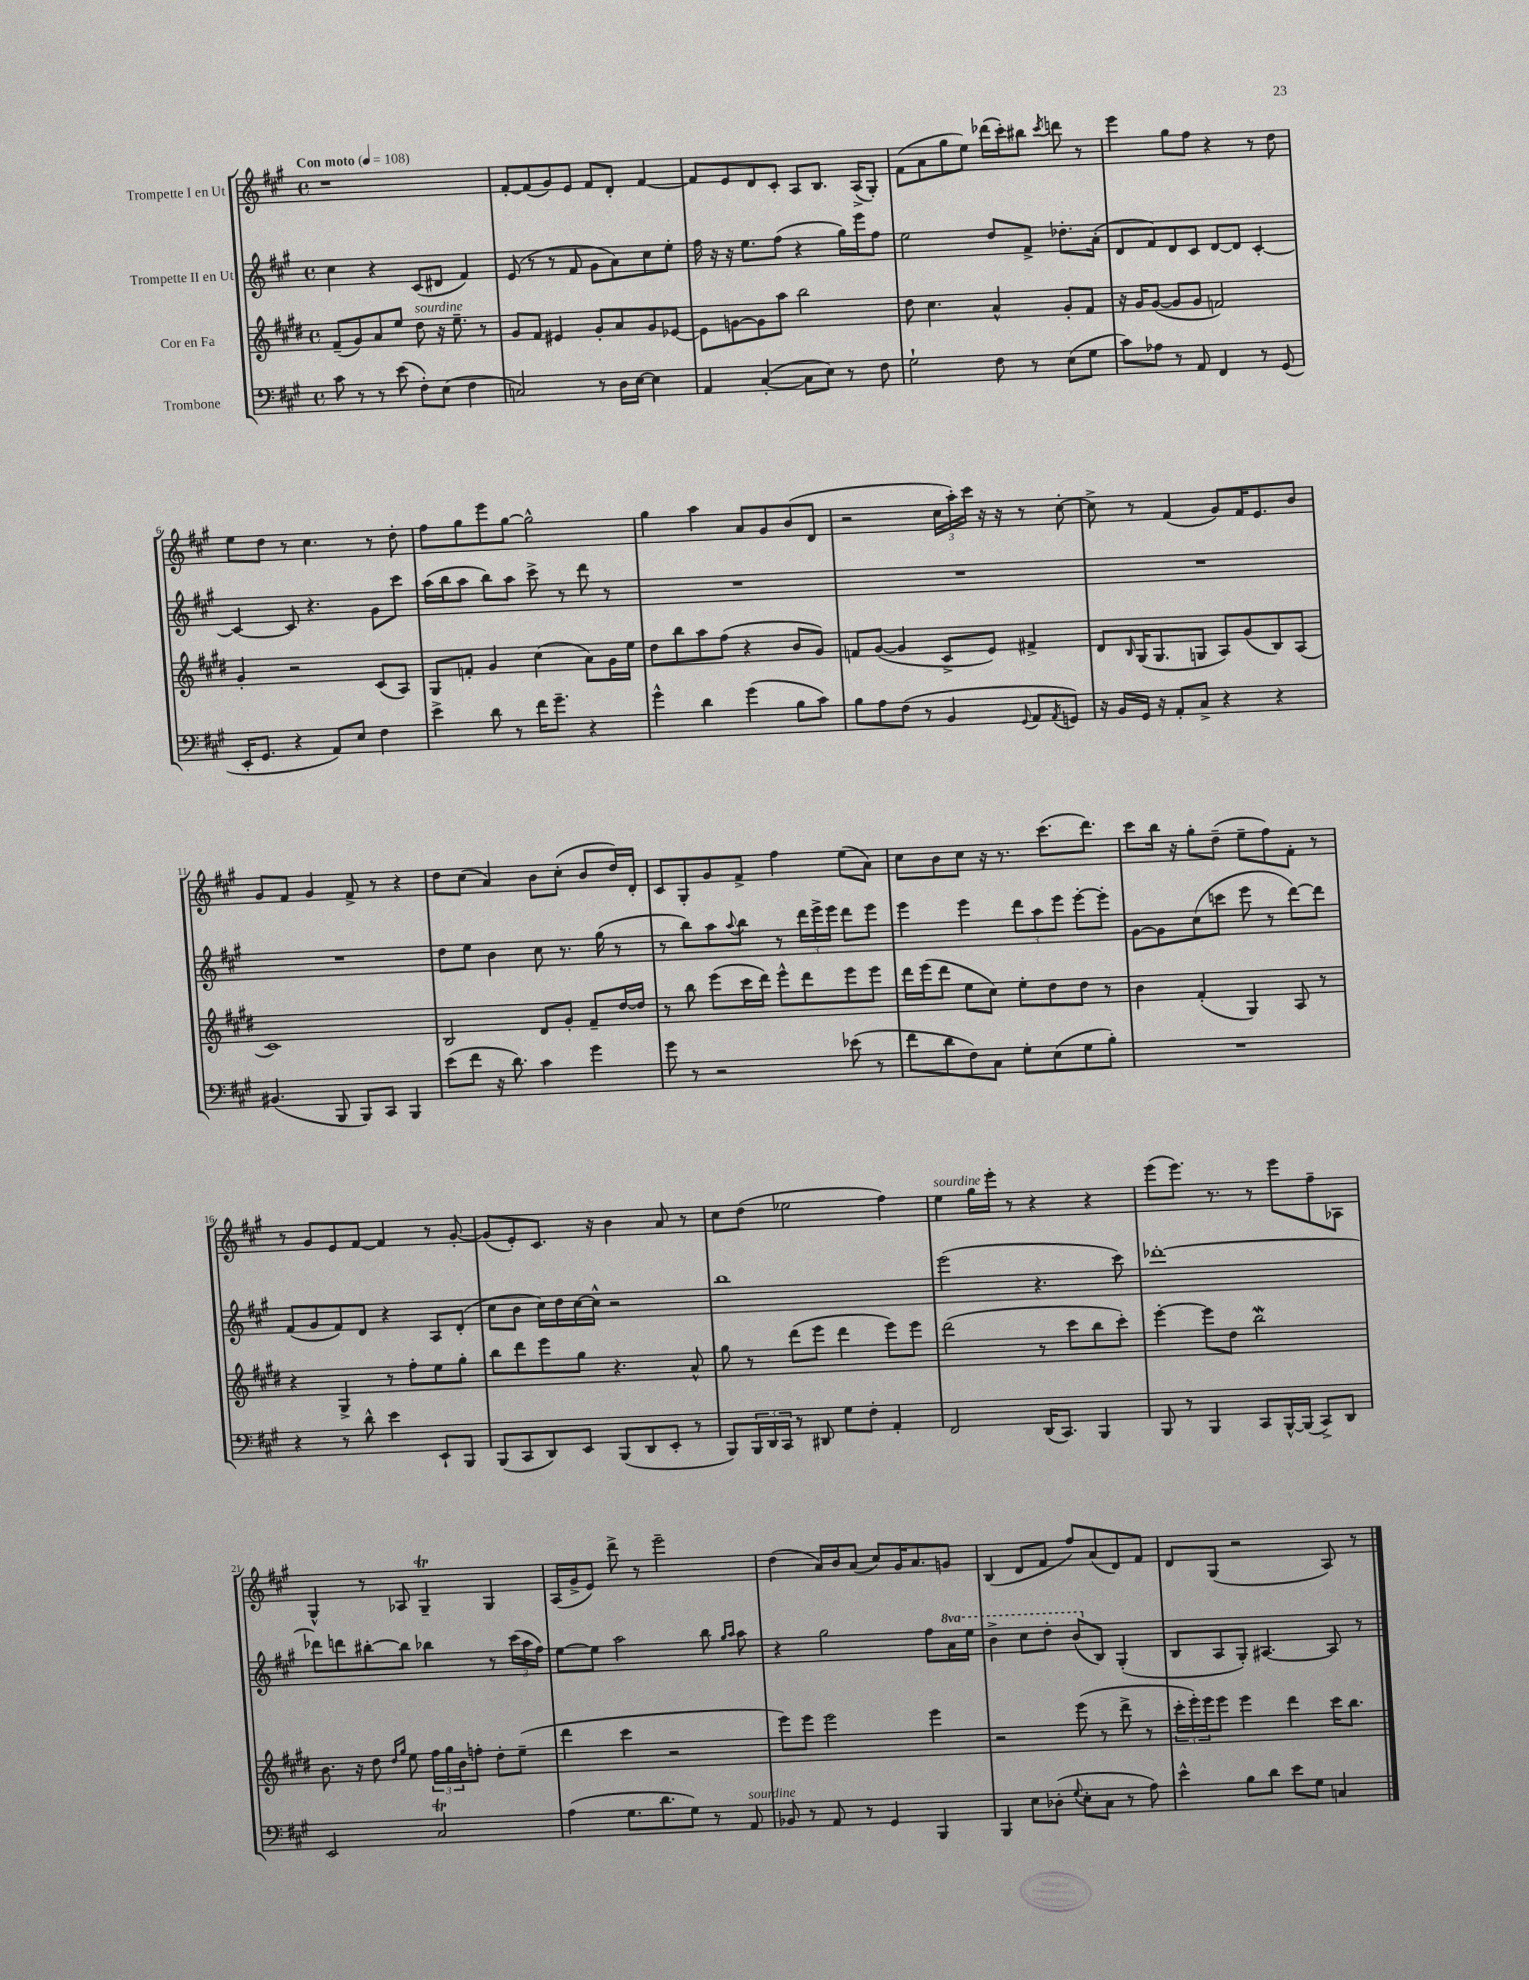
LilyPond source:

<<
\new StaffGroup <<
\new Staff = "s0" \with { instrumentName = "Trompette I en Ut" } {
    \clef treble \key a \major \defaultTimeSignature \time 4/4 \tempo "Con moto" 4 = 108
    r1 |
    fis'8~-. fis'8( gis'8) e'8 fis'8 d'8-. fis'4~ |
    fis'8 e'8 d'8 cis'8-. a8 b8. a16->( gis8-.) |
    fis'8( a'8 gis''8 e''8) des'''16( cis'''16-.) bis''8 \acciaccatura { cis'''8 } d'''8 r8 |
    e'''4 gis''8 fis''8 r4 r8 d''8 |
    e''8 d''8 r8 cis''4. r8 d''8-. |
    fis''8 gis''8 e'''8 gis''8~ gis''2-^ |
    gis''4 a''4 a'8 gis'8 b'8( d'8 |
    r2 \tuplet 3/2 { cis''16 a''16-.) cis'''16 } r16 r16 r8 cis''8~-. |
    cis''8-> r8 fis'4( gis'8) fis'16 e'8. b'8 |
    gis'8 fis'8 gis'4 fis'8-> r8 r4 |
    d''8 cis''8( a'4) b'8 cis''8-.( b'8 d''16) d'16-. |
    cis'8 gis8-. gis'8 fis'8-> fis''4 e''8( a'8) |
    cis''8 b'8 cis''8 r16 r8. cis'''8.( d'''8.) |
    cis'''8 b''16 r16 gis''8-. d''8--( e''8-- fis''8) fis'8-. r8 |
    r8 gis'8 e'8 fis'8~ fis'4 r8 gis'8~-. |
    gis'8( e'8-.) cis'8. r16 b'4 a'8 r8 |
    cis''8 d''8( ees''2 fis''4) |
    e''4^\markup { \italic "sourdine" } gis''16 e'''16-. r8 r4 r4 |
    e'''8( e'''8.) r8. r8 e'''8 fis''8-- aes8 |
    gis4-^ r8 aes8 gis4--\trill gis4 |
    a16( gis'16-> e'8) d'''8-> r8 e'''2-- |
    d''4( a'16) b'16 a'8( cis''8) gis'16 a'8. g'8 |
    b4( d'8 fis'8 fis''8) a'8( d'8) fis'8 |
    d'8 gis8( r2 a8) r8 \bar "|." |
}
\new Staff = "s1" \with { instrumentName = "Trompette II en Ut" } {
    \clef treble \key a \major \defaultTimeSignature \time 4/4 \set Staff.ottavationMarkups = #ottavation-simple-ordinals
    cis''4 r4 cis'8( dis'8 fis'4) |
    e'8( r8 r8 fis'8 gis'8 a'8) cis''8 e''8-. |
    fis''16 r16 r16 e''8. fis''8( r4 gis''16) e'''16 fis''8 |
    e''2 d''8 fis'8-> des''8.-. a'16-.( |
    d'8 fis'8) d'8 cis'8 d'8~ d'8 cis'4~-. |
    cis'4~ cis'8 r4. gis'8 cis'''8 |
    a''16( b''16 a''8 b''8) a''8 cis'''8-> r8 d'''8 r8 |
    R1 |
    R1 |
    R1 |
    R1 |
    d''8 e''8 b'4 cis''8 r8. gis''16( r8 |
    r8 b''8) a''8 \appoggiatura { a''8 } b''8 r8 \tuplet 3/2 { d'''16 e'''16-> e'''16 } d'''8 e'''8 |
    e'''4 e'''4 \tuplet 3/2 { d'''8 a''8 e'''8 } e'''8~-. e'''8-. |
    gis'8~ gis'8 cis''8( c'''8 e'''8 r8 d'''8~) d'''8 |
    fis'8( gis'8 fis'8) d'8 r4 a8 d'8-.( |
    cis''8 b'8 cis''16) d''16 cis''16~ cis''16-^ r2 |
    b''1 |
    e'''2( r4. cis'''8) |
    des'''1~-. |
    des'''8 d'''8 bis''8~-. bis''8 bes''4 r8 \tuplet 3/2 { cis'''16( a''16 fis''16) } |
    e''8~ e''8 a''2 b''8 \grace { gis''16 a''16 } a''8 |
    r4 gis''2 fis''8 \ottava #1 a''16 e'''16 |
    b''4-> cis'''8 d'''8-. b''8( \ottava #0 b8) gis4-.( |
    b8 a8 gis8-.) ais4.~ ais8 r8 \bar "|." |
}
\new Staff = "s2" \with { instrumentName = "Cor en Fa" } {
    \clef treble \key e \major \defaultTimeSignature \time 4/4
    fis'8--( gis'8) a'8 e''8 dis''8^\markup { \italic "sourdine" } r16 e''8.-- r8 |
    gis'8 fis'8 eis'4 gis'8-. a'8 gis'8 ees'8~ |
    ees'8 g'8~ g'8 a''8 b''2 |
    dis''8 cis''4. a'4-^ gis'8-. fis'8 |
    r16 gis'16 gis'8~( gis'8 gis'8 f'2) |
    gis'4-. r2 cis'8( a8) |
    gis8 f'8-. gis'4 cis''4( a'8) gis'16 e''16 |
    dis''8 b''8 a''8 fis''8( r4 b'8 gis'8) |
    f'8 gis'8~( gis'4 cis'8-> e'8) fis'4-> |
    dis'8 \grace { b16 } gis16( gis8. g8 a8) gis'8( b8) a8( |
    cis'1) |
    b2 dis'8 gis'8-. fis'8-- dis''16~ dis''16 |
    r8 b''8 e'''8( cis'''16 dis'''16) e'''8-^ dis'''8 e'''8 e'''8 |
    dis'''16 e'''16( dis'''8 e''8 cis''8) e''8-. dis''8 dis''8 r8 |
    b'4 fis'4-.( gis4) a8 r8 |
    r4 gis4-> r8 fis''8-. e''8 gis''8-. |
    b''8 dis'''8 e'''8 gis''8 r4. a'8-^ |
    gis''8 r8 dis'''8( e'''8 dis'''4 e'''8) e'''8 |
    dis'''2( r8 cis'''8 b''8 cis'''8-.) |
    e'''4~-. e'''8 dis''8 b''2\mordent |
    b'8. r16 dis''8 \grace { dis''16 gis''16 } e''8 \tuplet 3/2 { fis''16 gis''16 b'16 } f''8-. dis''8-. e''8--( |
    dis'''4 cis'''4 r2 |
    e'''8) e'''8 e'''2 e'''4 |
    r2 e'''8( r8 dis'''8-> r8 |
    \tuplet 3/2 { cis'''16-. e'''16-.) e'''16 } e'''8 e'''4 dis'''4 cis'''16 b''8. \bar "|." |
}
\new Staff = "s3" \with { instrumentName = "Trombone" } {
    \clef bass \key a \major \defaultTimeSignature \time 4/4
    cis'8 r8 r8 e'8( fis8-.) e8( fis4 |
    c2) r8 d16 e16~ e4 |
    a,4 cis4~-.( cis8 e8) r8 fis8 |
    gis2-! fis8 r8 e8( gis8 |
    cis'8) aes8 r8 a,8 fis,4 r8 gis,8( |
    e,16-. gis,8. r4 a,8) e8 fis4 |
    e'4-> d'8 r8 fis'16 gis'8.-- r4 |
    gis'4-^ d'4 gis'4( b8 cis'8) |
    b8 a8 fis8( r8 b,4 \appoggiatura { gis,8 } a,8 \acciaccatura { a,8 } g,8) |
    r16 b,16 gis,16 r16 a,8-. cis8-> r4 r4 |
    bis,4.( b,,8 b,,8) cis,8 b,,4 |
    e'8( fis'8 r16 d'8.) cis'4 gis'4 |
    gis'8 r8 r2 ees'8( r8 |
    fis'8 d'8 fis8) cis8 gis8-. e8( gis8 b8-.) |
    R1 |
    r4 r8 d'8-^ e'4 e,8-! b,,8 |
    b,,8( cis,8 d,8) e,8 b,,8( d,8 e,8-. r8 |
    b,,8) \tuplet 3/2 { b,,16 d,16 cis,16 } r8 dis,8 gis8 fis8-. a,4-. |
    fis,2 d,16( cis,8.) b,,4 |
    b,,8 r8 b,,4 cis,8 b,,16~-^ b,,16( cis,8->) d,8 |
    e,2 cis2\trill |
    a4( gis8. d'8. gis8) r8 a,8^\markup { \italic "sourdine" } |
    bes,8 r8 a,8 r8 gis,4 b,,4 |
    b,,4 e8 des8-.( \appoggiatura { gis8 } e8-. cis8 r8 a8) |
    e'4-^ b8 d'8 e'8 gis8 c4 \bar "|." |
}
>>
>>
